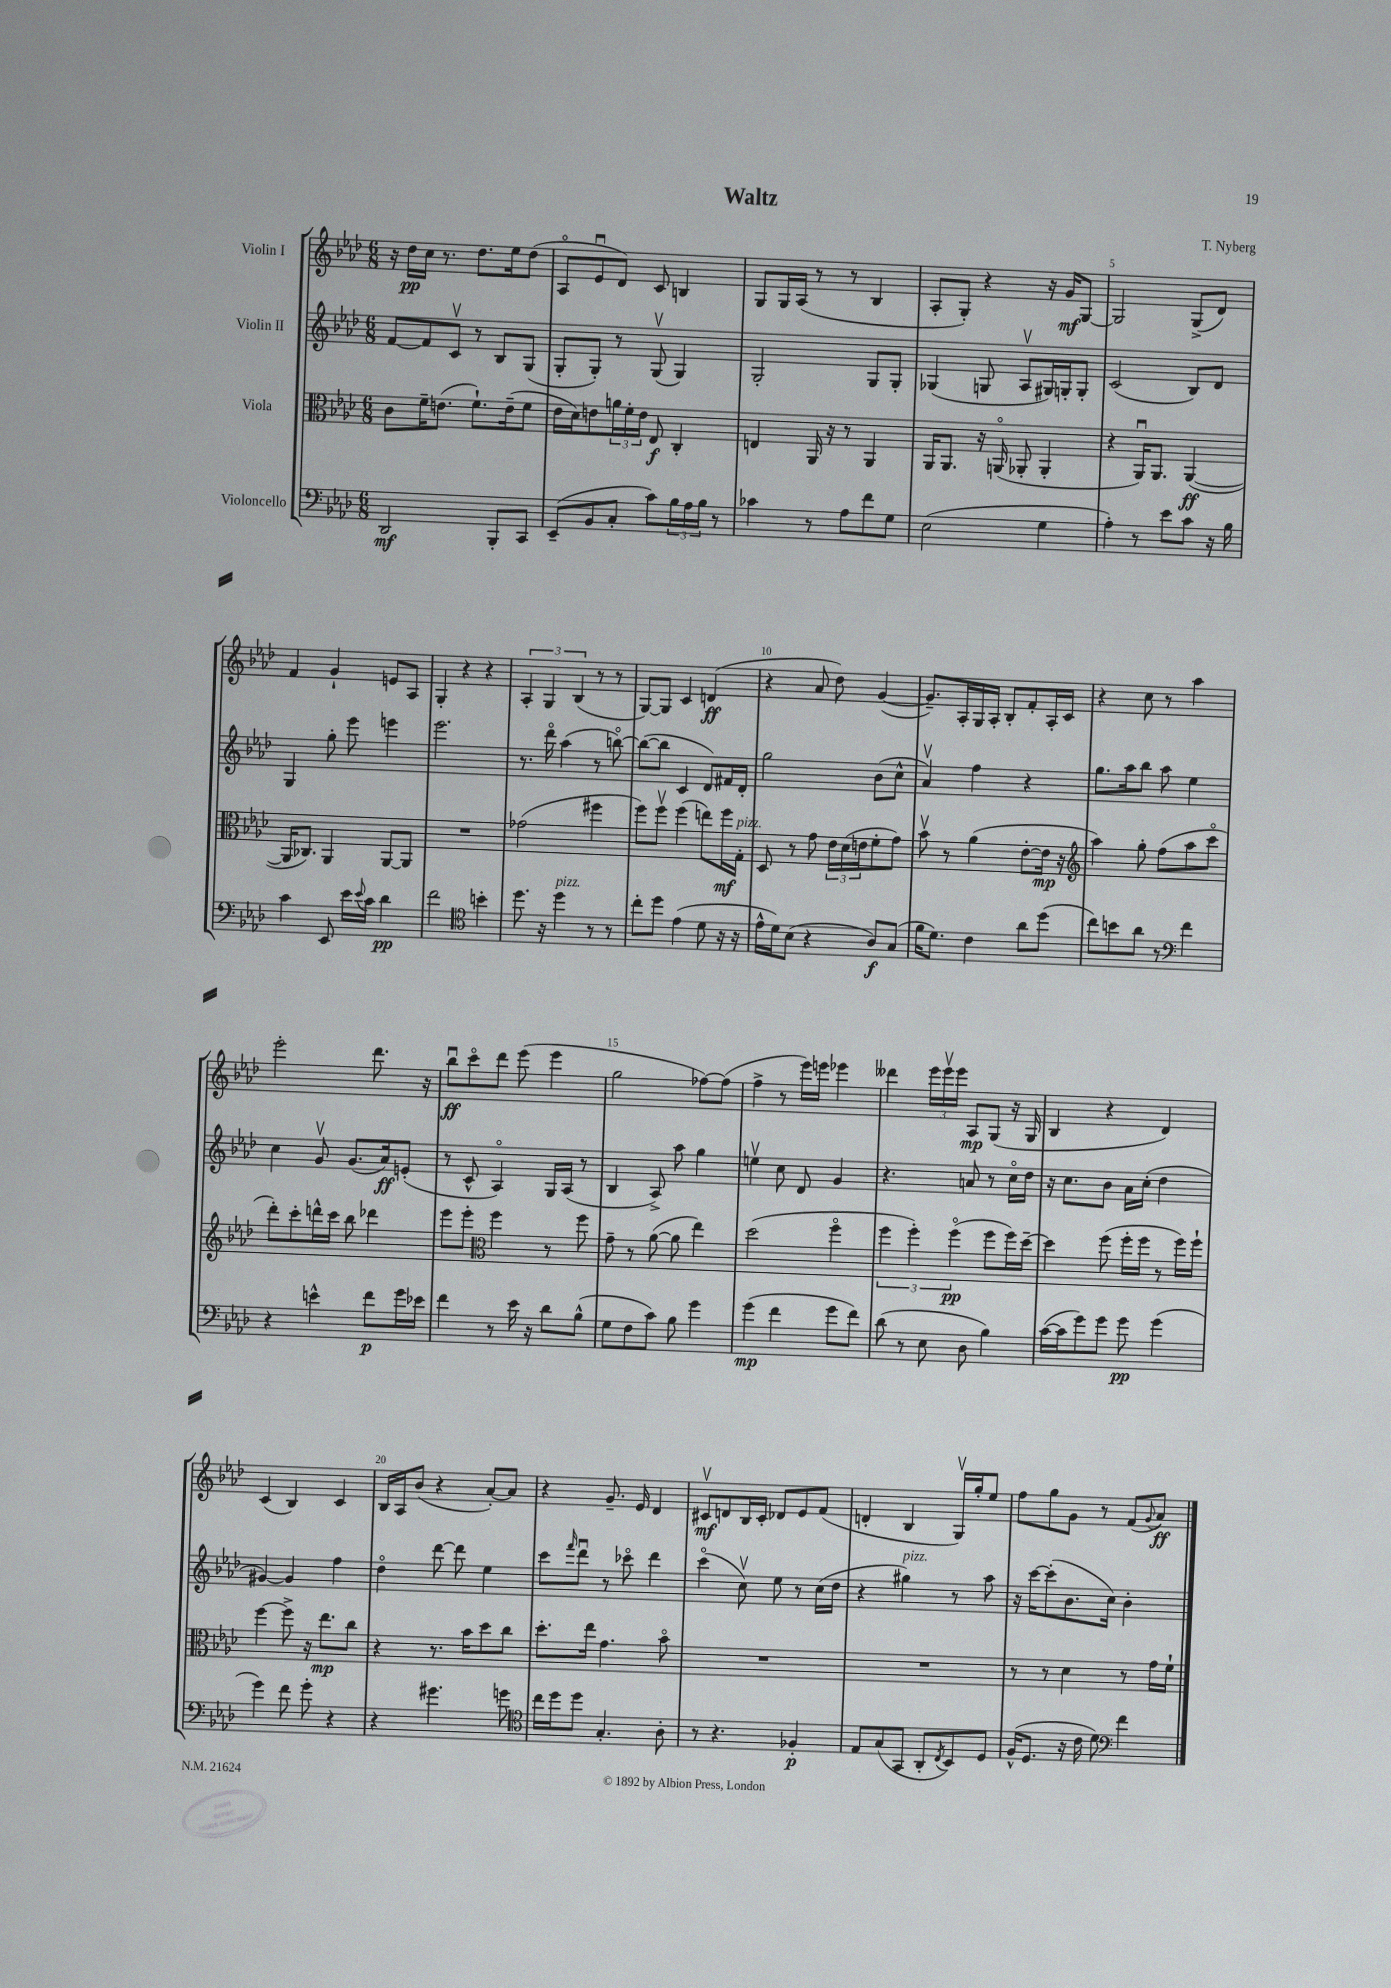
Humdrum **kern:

**kern	**kern	**kern	**kern
*staff4	*staff3	*staff2	*staff1
*clefF4	*clefC3	*clefG2	*clefG2
*k[b-e-a-d-]	*k[b-e-a-d-]	*k[b-e-a-d-]	*k[b-e-a-d-]
*M6/8	*M6/8	*M6/8	*M6/8
2DD-	8c	[8f	16r
.	.	.	16dd-
.	16f~	8f]	16cc
.	(8.e	.	8.r
.	.	8cv	.
.	8.f`)	8r	8.dd-
8BBB-'	.	8B-	.
.	(16e~	.	16ee-
8CC	8f	(8G	(8dd-
=	=	=	=
(8EE-~	16e-	8G'	8A-o
.	16d-)	.	.
8BB-	8e	8G')	8e-u
8C'	24a	8r	8d-)
.	24f'	.	.
.	24e	.	.
8c)	8E-	(8Gv	8c
24B-	4C'	4G)	4B
24A-	.	.	.
24B-	.	.	.
8r	.	.	.
=	=	=	=
4c-	4E	2G'	8G
.	.	.	16G
.	.	.	(16A-
8r	16AA-	.	8r
.	16r	.	.
8A-	8r	.	8r
8f	4AA-	8G	4B-
8G	.	8G'	.
=	=	=	=
(2E-	16AA-	(4G-	8A-'
.	8.AA-	.	.
.	.	.	8G')
.	16r	8G	4r
.	(16AAo	.	.
.	8AA-'	8A-v	.
4G	4AA-'	16G#)	16r
.	.	16G'	16g
.	.	8G'	[8G
=	=	=	=
4A-')	4r	(2c	2G]
8r	16AA-u)	.	.
.	8.AA-	.	.
8e-	.	.	.
8c	([4AA-	8B-)	(8G^
16r	.	8d-	8d-)
16B-	.	.	.
=	=	=	=
4c	16AA-]	4G	4f
.	8.C-)	.	.
8EE-	4AA-	8gg'	4g`
16e-	.	8eee-	.
8qqe-	.	.	.
16c	.	.	.
4d-	[8AA-	4eee	8e
.	8AA-]	.	8A-
=	=	=	=
2f	2.r	2.eee-	4G'
.	.	.	4r
*clefC4	*	*	*
4b'	.	.	4r
=	=	=	=
8.dd-	(2g-	8.r	6A-'
.	.	.	6G
16r	.	16ddd-o	.
4dd-	.	(4aa-	.
.	.	.	(6B-
8r	4ff#	8r	8r
8r	.	[8bbo)	8r
=	=	=	=
8cc'	8ff)	(8bb_	[8G)
8dd-	8ffv	8bb]	8G]
(4e-	(4ff	4c	4c
8d-	8ee)	8d-)	(4d
16r	16ff	16f#	.
16r	16G'	16d-'	.
=	=	=	=
16e-^^	8D-	2gg	4r
16d-)	.	.	.
(8B-	8r	.	.
4r	8g	.	8a-
.	24e-	.	8dd-)
.	(24d-	.	.
.	24e	.	.
8A-)	8f'	(8b-	([4g
(8G	8g)	8cc^^	.
=	=	=	=
16f	8b-v	4a-v)	8.g~])
8.d-)	.	.	.
.	8r	.	.
.	.	.	16A-'
4c	(4a-	4ff	16G
.	.	.	16A-'
.	.	.	8B-'
8a-	[8e-'	4r	8f'
(8dd-	16e-]	.	16A-'
.	16r	.	16c
=	=	=	=
*	*clefG2	*	*
8cc)	4aa-)	8.gg	4r
8b	.	.	.
.	.	16aa-	.
8a-	8gg'	8bb-	8cc
8r	(8ff	8aa-	8r
*clefF4	*	*	*
4f	8aa-	4ee-	4aa-
.	8ccco	.	.
=	=	=	=
4r	8ddd-')	4cc	2eee-'
.	8ccc'	.	.
4e^^	16ddd^^	8gv	.
.	16ccc	.	.
.	8bb-	(8.g	.
8f	4ddd-	.	8.ddd-
.	.	16a-)	.
16g	.	(8e'	.
16e-	.	.	16r
=	=	=	=
4f	8eee-	8r	8bb-u
.	8eee-'	8c^^	8ccco
*	*clefC3	*	*
8r	4ff	4A-o)	8ddd-
16e-	.	.	(8eee-
16r	.	.	.
8d-	8r	16G	4eee-
.	.	(16A-	.
(8B-^^	8ff	8r	.
=	=	=	=
8G	8g~	4B-	2gg
8F	8r	.	.
8c)	([8a-	8A-^)	.
8B-	8a-]	8aa-	.
4g	4ee-)	4gg	[8ff-)
.	.	.	(8ff-]
=	=	=	=
(4g	(2dd-	4eev	4ff^
4f	.	8cc	8r
.	.	8d-	16eee-)
.	.	.	16eee
8g	4ffo	4g	4eee-
8f)	.	.	.
=	=	=	=
(8d-	6ff	4.r	4ddd--
8r	.	.	.
.	6ff')	.	.
8E-	.	.	24eee-
.	.	.	24eee-v
.	(6ffo	.	24eee-
8D-	.	8a	8A-
4B-)	8ff	8r	(8G
.	16ff)	16cco	16r
.	[16dd-~	16dd-	16G
=	=	=	=
([16c	4dd-]	16r	4B-
16c]	.	8.cc	.
8g)	.	.	.
8g	(8ff	8b-	4r
8g	16ff'	16a-	.
.	16ff	(16cc'	.
(4g	8r	4dd-	4d-)
.	16ff)	.	.
.	16ff`	.	.
=	=	=	=
4g)	[4ff	[4g#)	(4c
8f	8ff^]	4g#]	4B-)
8g'	16r	.	.
.	8.ee-	.	.
4r	.	4ff	4c
.	8cc	.	.
=	=	=	=
4r	4r	4dd-o	16B-
.	.	.	16A-
.	.	.	(8b-
4.g#	8.r	[8ddd-	4r
.	.	8ddd-]	.
.	16b-	.	.
.	8dd-	4ee-	[8a-')
8g	8cc	.	8a-]
=	=	=	=
*clefC4	*	*	*
16cc	8.dd-'	8ccc	4r
16dd-	.	.	.
.	.	16qqfff	.
8dd-	.	8ddd-u	.
.	16ee-	.	.
4.G'	4.g	8r	8.g~
.	.	8ccc-o	.
.	.	.	16e-
.	.	4ddd-	4d-
8A-'	8b-o	.	.
=	=	=	=
8r	2.r	(4ccco	8c#v
4.r	.	.	8d
.	.	8ccv)	16B-
.	.	.	16c#'
.	.	8ee-	8d-
4F-'	.	8r	8e-
.	.	(16cc	(8f
.	.	16dd-	.
=	=	=	=
8E-	2.r	4r	4d'
(8G	.	.	.
8GG	.	4gg#)	4B-
8AA-'	.	.	.
8qC	.	.	.
8BB-)	.	8r	16Gv)
.	.	.	16gg'
8D-	.	8aa-	8ee-
=	=	=	=
(16F^^	8r	16r	8ff
8.D-	.	[16ccc	.
.	8r	(8ccc']	8gg
16r	4d-	8.b-	8g
16c	.	.	.
8d-)	.	.	8r
.	.	16cc)	.
*clefF4	*	*	*
4f	8r	4b-'	(8f
.	.	.	8qqg
.	16g	.	8a-)
.	16f`	.	.
==	==	==	==
*-	*-	*-	*-
